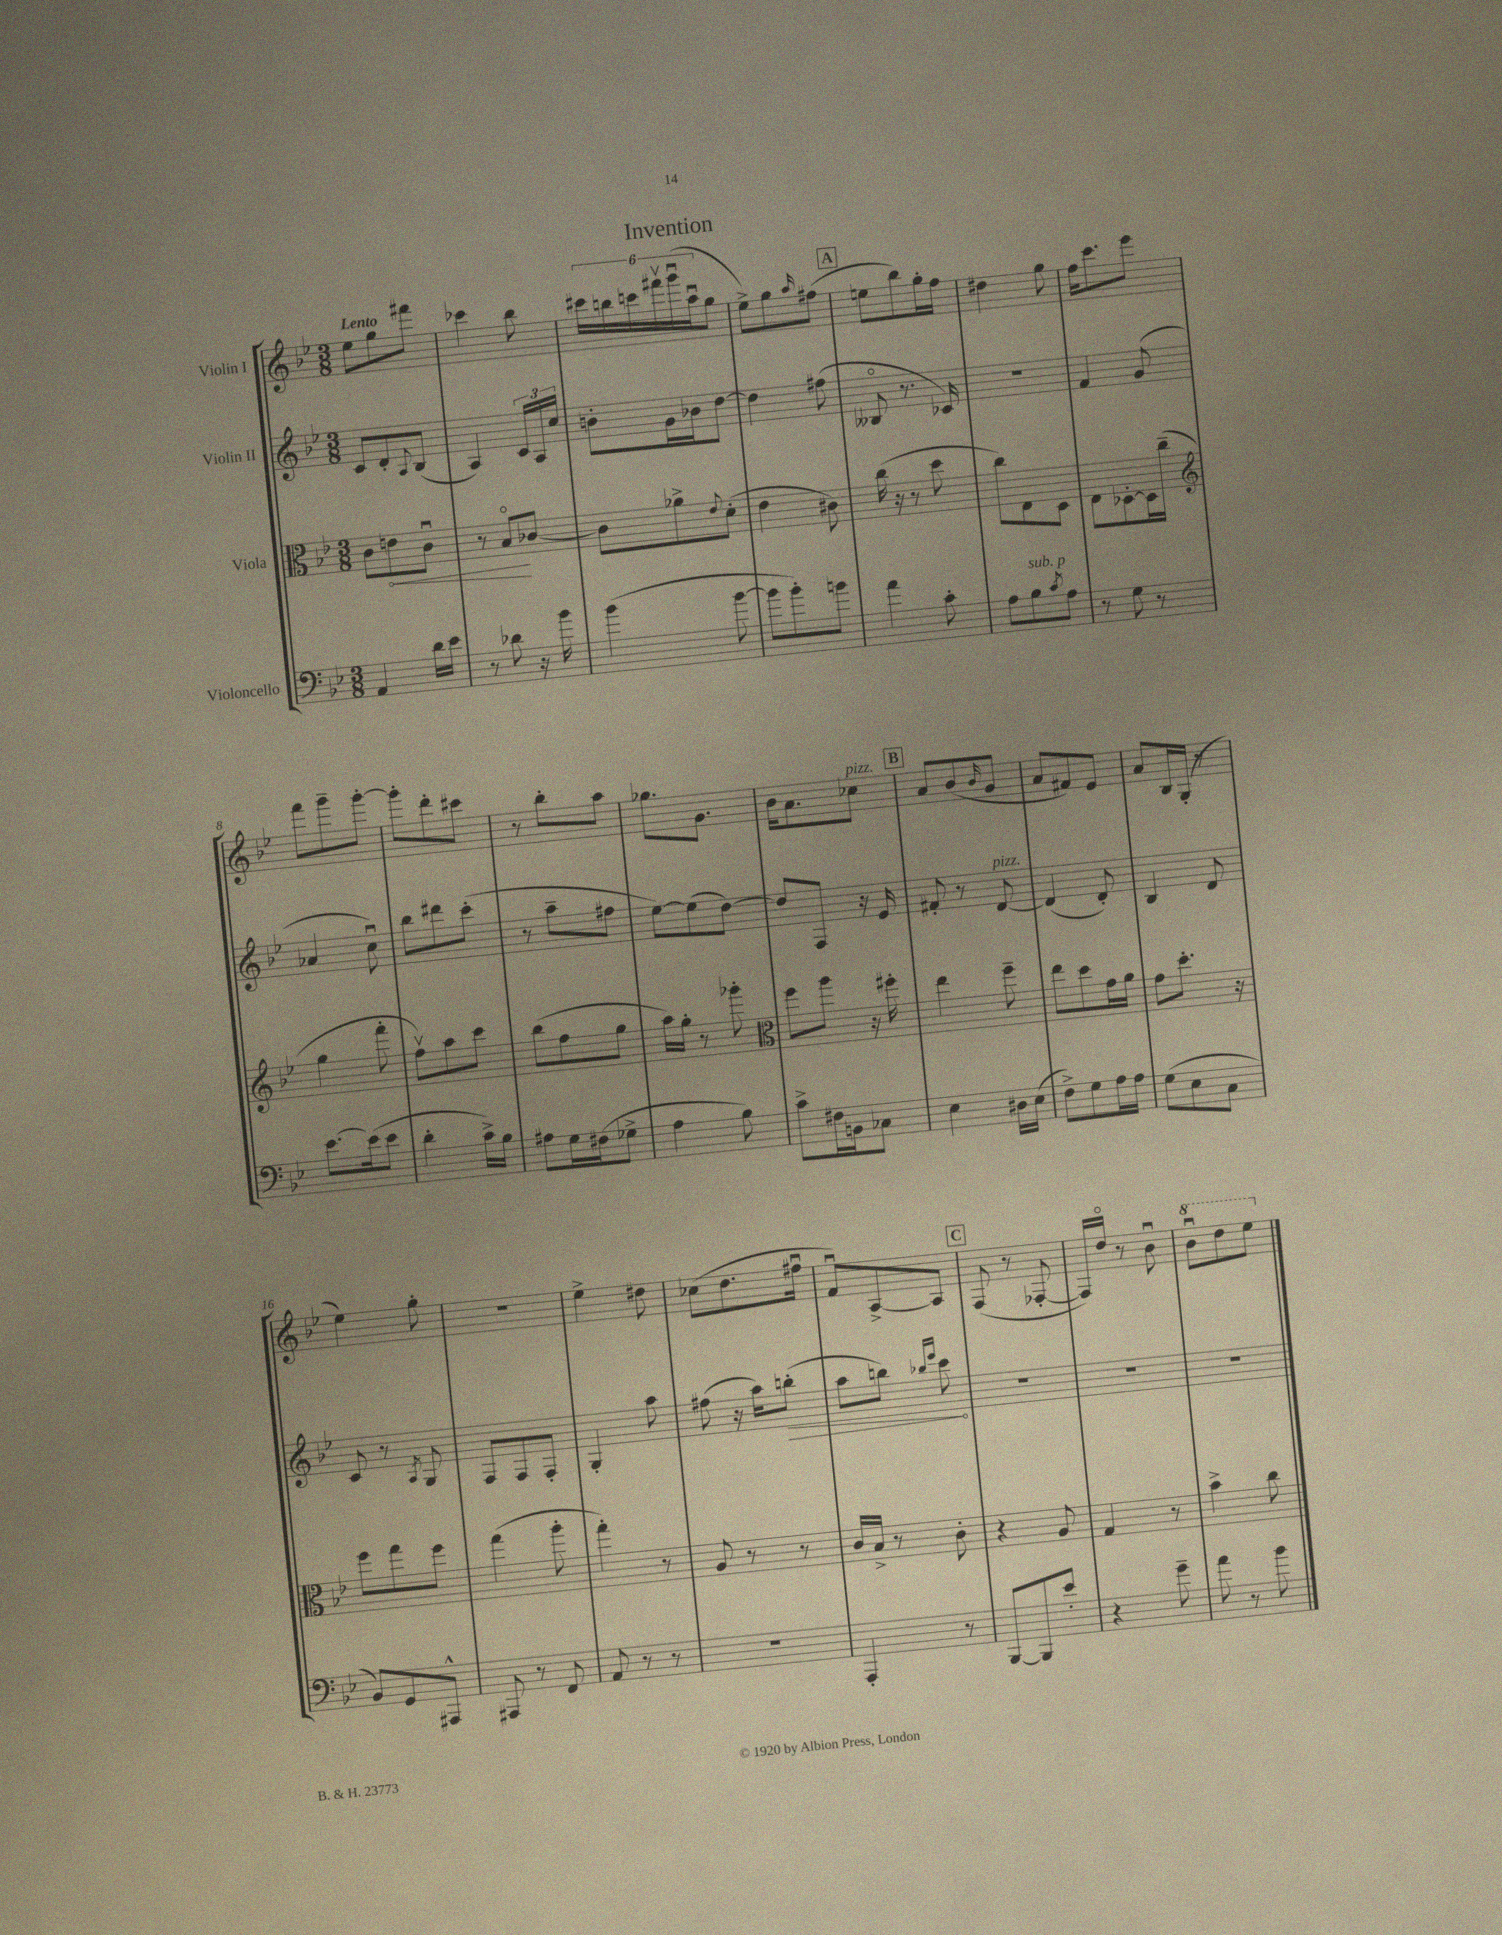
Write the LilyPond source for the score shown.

\header { title = "Invention" }
<<
\new StaffGroup <<
\new Staff = "s0" \with { instrumentName = "Violin I" } {
    \clef treble \key bes \major \numericTimeSignature \time 3/8 \tempo "Lento"
    ees''8 g''8 fis'''8 |
    ces'''4 bes''8 |
    \tuplet 6/4 { cis'''16 b''16 c'''16 fis'''16\upbow g'''16\downbow( a''16\downbow } g''8 |
    ees''8->) g''8 \grace { a''16 } fis''8( |
    \mark \markup { \box "A" } e''8 bes''8) g''16-. f''16 |
    dis''4 g''8 |
    f''16 c'''8. ees'''8 |
    f'''8 g'''8-- g'''8~-. |
    g'''8-. d'''8-. cis'''8 |
    r8 bes''8-. a''8 |
    ges''8. g'8. |
    bes'16 a'8. ces''8^\markup { \italic "pizz." } |
    \mark \markup { \box "B" } a'8 bes'8( \grace { bes'16 } g'8 |
    a'8 fis'8) ees'8 |
    a'8 bes16 g16-.( r8 |
    ees''4) g''8-. |
    R4. |
    ees''4-> dis''8 |
    ces''8( d''8. fis''16\downbow |
    f'8\downbow) a8~-> a8 |
    \mark \markup { \box "C" } f8( r8 fes8~-. |
    fes16) d''16\flageolet r8 bes'8\downbow |
    \ottava #1 bes''8\downbow d'''8 ees'''8 \ottava #0 \bar "|." |
}
\new Staff = "s1" \with { instrumentName = "Violin II" } {
    \clef treble \key bes \major \numericTimeSignature \time 3/8
    c'8 d'8-. \appoggiatura { a8 } bes8( |
    a4) \tuplet 3/2 { c'16 a16 c''16 } |
    b'8-. g'16 bes'16 d''8~ |
    d''4 fis''8( |
    \mark \markup { \box "A" } beses8\flageolet r8. ces'16) |
    R4. |
    f'4 g'8( |
    aes'4 c''8\downbow) |
    bes''8 dis'''8 c'''8-.( |
    r8 a''8-- fis''8 |
    ees''8~) ees''8( d''8~) |
    d''8 f8 r16 ees'16 |
    \mark \markup { \box "B" } fis'8-. r8 d'8~^\markup { \italic "pizz." } |
    d'4( d'8-.) |
    bes4 d'8 |
    c'8 r8 \acciaccatura { a8 } g8 |
    f8 f8 f8-. |
    g4-. a''8 |
    fis''8( r16 a''16) \once \override Hairpin.circled-tip = ##t b''8-.\>( |
    a''8 b''8) \grace { bes''16 ees'''16 } c'''8\! |
    \mark \markup { \box "C" } R4. |
    R4. |
    R4. \bar "|." |
}
\new Staff = "s2" \with { instrumentName = "Viola" } {
    \clef alto \key bes \major \numericTimeSignature \time 3/8
    c'8 \once \override Hairpin.circled-tip = ##t e'8\< c'8\downbow |
    r8 bes8\flageolet\! ces'8~ |
    ces'8 aes'8-> \appoggiatura { ees'8 } d'8-.( |
    ees'4 cis'8) |
    \mark \markup { \box "A" } c''16( r16 r8 d''8 |
    c''8) ees8 d8 |
    ees8 des8~-. des16 c''16--( |
    \clef treble g''4 f'''8-. |
    f''8\upbow) a''8 c'''8 |
    bes''8( f''8 g''8 |
    a''16) g''16-. r8 ges'''8-. |
    \clef alto f''8 a''8 r16 fis''16-. |
    \mark \markup { \box "B" } ees''4 f''8-- |
    ees''8 d''8 g'16 a'16 |
    g'8 d''8.-. r16 |
    f''8 g''8 f''8 |
    g''4( a''8-. |
    g''4-.) r8 |
    a8 r8 r8 |
    c'16 bes16-> r8 c'8-. |
    \mark \markup { \box "C" } r4 a8 |
    g4 r8 |
    bes'4-> c''8 \bar "|." |
}
\new Staff = "s3" \with { instrumentName = "Violoncello" } {
    \clef bass \key bes \major \numericTimeSignature \time 3/8
    a,4 d'16 ees'16 |
    r8 des'8 r16 bes'16 |
    bes'4( bes'8~ |
    bes'8 bes'8-.) b'8 |
    \mark \markup { \box "A" } a'4 c'8-. |
    a8 bes8^\markup { \italic "sub. p" } \acciaccatura { c'8 } a8 |
    r8 g8 r8 |
    ees'8.~ ees'16( ees'8 |
    d'4-. c'16->) bes16 |
    ais8 g16 fis16( ges8-> |
    a4 bes8) |
    c'8-> fis16 b,16 ces8 |
    \mark \markup { \box "B" } ees4 dis16 ees16( |
    f8->) g8 a16 a16 |
    g8( ees8 c8 |
    bes,8) g,8 ais,,8-^ |
    ais,,8 r8 f,8 |
    a,8 r8 r8 |
    R4. |
    a,,4-. r8 |
    \mark \markup { \box "C" } bes,,8~ bes,,8 ees'8-. |
    r4 g'8-- |
    a'8 r8 bes'8 \bar "|." |
}
>>
>>
